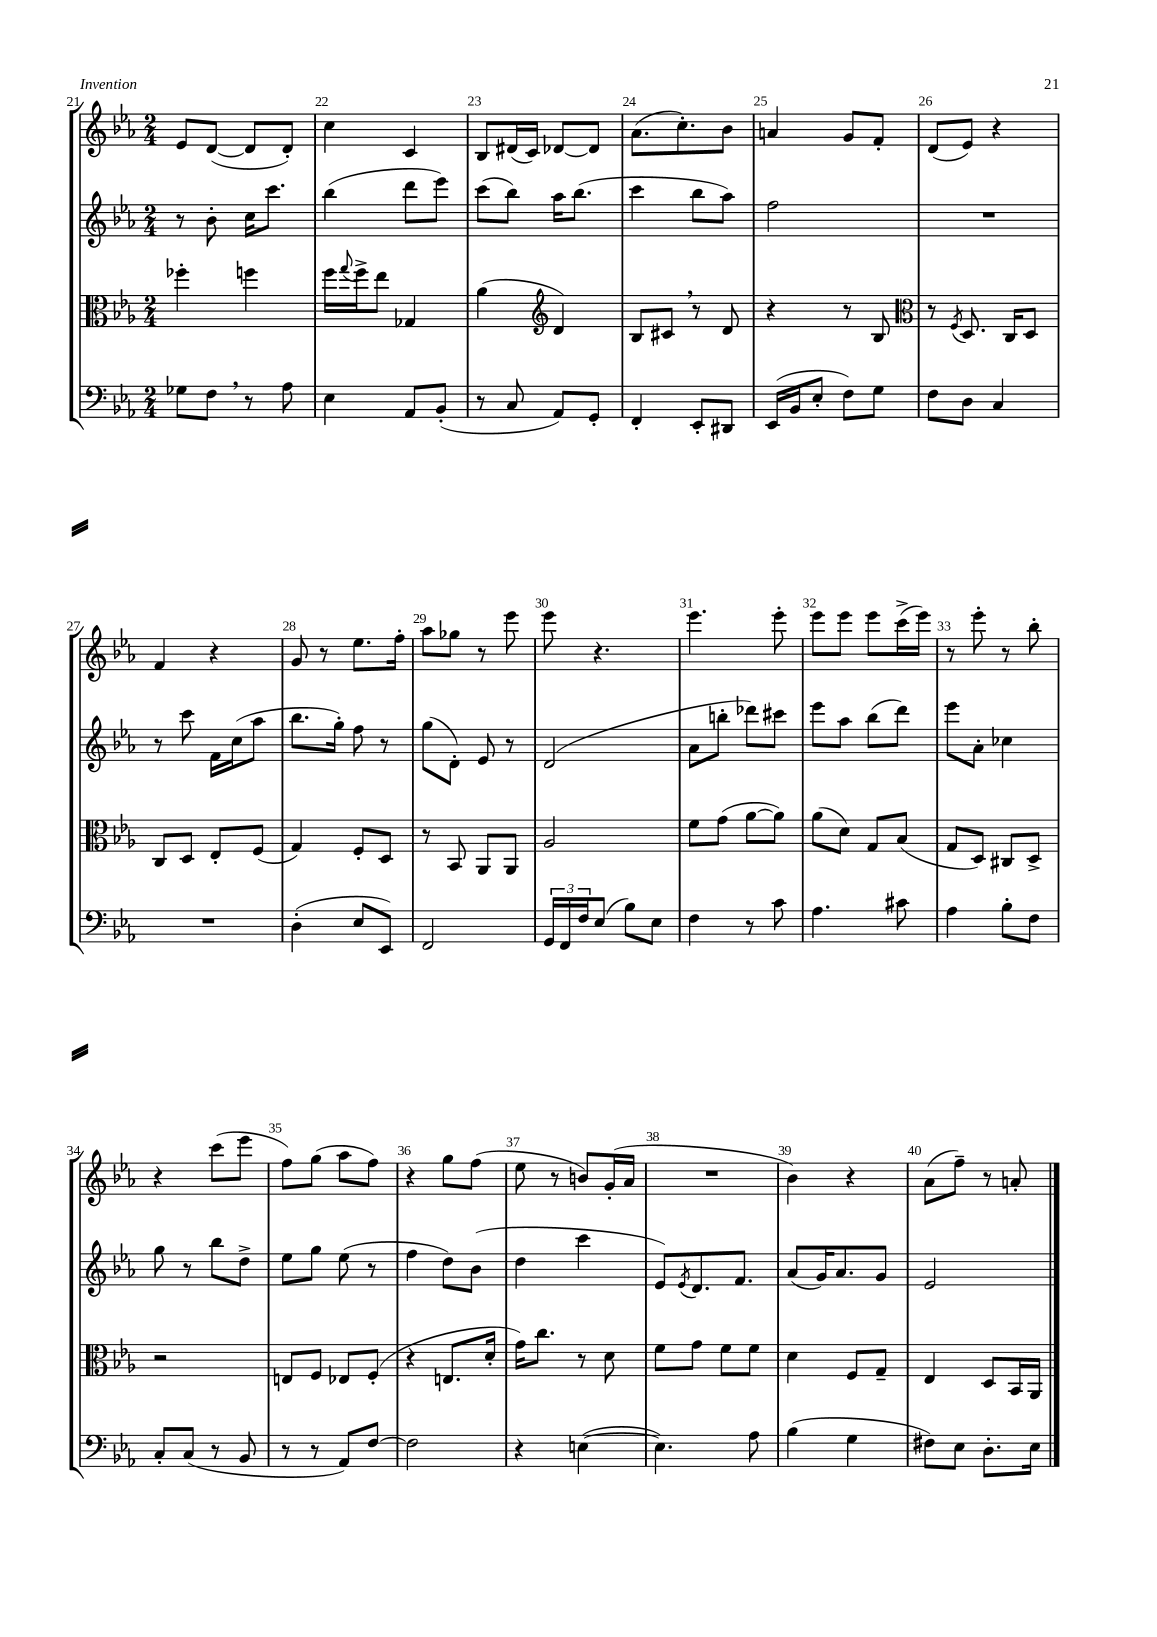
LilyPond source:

<<
\new StaffGroup <<
\new Staff = "s0" {
    \clef treble \key ees \major \numericTimeSignature \time 2/4
    ees'8 d'8~( d'8 d'8-.) |
    c''4 c'4 |
    bes8 dis'16( c'16) des'8~ des'8 |
    aes'8.( c''8.-.) bes'8 |
    a'4 g'8 f'8-. |
    d'8( ees'8) r4 |
    f'4 r4 |
    g'8 r8 ees''8. f''16-. |
    aes''8 ges''8 r8 ees'''8 |
    ees'''8 r4. |
    ees'''4. ees'''8-. |
    ees'''8 ees'''8 ees'''8 c'''16->( ees'''16) |
    r8 ees'''8-. r8 bes''8-. |
    r4 c'''8( ees'''8 |
    f''8) g''8( aes''8 f''8) |
    r4 g''8 f''8( |
    ees''8 r8 b'8) g'16-.( aes'16 |
    R2 |
    bes'4) r4 |
    aes'8( f''8--) r8 a'8-. \bar "|." |
}
\new Staff = "s1" {
    \clef treble \key ees \major \numericTimeSignature \time 2/4
    r8 bes'8-. c''16 c'''8. |
    bes''4( d'''8 ees'''8) |
    c'''8( bes''8) aes''16 bes''8.( |
    c'''4 bes''8 aes''8) |
    f''2 |
    R2 |
    r8 c'''8 f'16 c''16( aes''8 |
    bes''8. g''16-.) f''8 r8 |
    g''8( d'8-.) ees'8 r8 |
    d'2( |
    aes'8 b''8-. des'''8) cis'''8 |
    ees'''8 aes''8 bes''8( d'''8) |
    ees'''8 aes'8-. ces''4 |
    g''8 r8 bes''8 d''8-> |
    ees''8 g''8 ees''8( r8 |
    f''4 d''8) bes'8( |
    d''4 c'''4 |
    ees'8) \acciaccatura { ees'8 } d'8. f'8. |
    aes'8( g'16) aes'8. g'8 |
    ees'2 \bar "|." |
}
\new Staff = "s2" {
    \clef alto \key ees \major \numericTimeSignature \time 2/4
    fes''4-. f''4 |
    f''16 \appoggiatura { g''8 } f''16-> ees''8 ges4 |
    aes'4( \clef treble d'4) |
    bes8 cis'8 \breathe r8 d'8 |
    r4 r8 bes8 |
    \clef alto r8 \acciaccatura { f8 } d8. c16 d8 |
    c8 d8 ees8-. f8( |
    g4) f8-. d8 |
    r8 bes,8 aes,8 aes,8 |
    aes2 |
    f'8 g'8( aes'8~ aes'8) |
    aes'8( d'8) g8 bes8( |
    g8 d8) cis8 d8-> |
    r2 |
    e8 f8 ees8 f8-.( |
    r4 e8. d'16-. |
    g'16) c''8. r8 d'8 |
    f'8 g'8 f'8 f'8 |
    d'4 f8 g8-- |
    ees4 d8 bes,16 aes,16 \bar "|." |
}
\new Staff = "s3" {
    \clef bass \key ees \major \numericTimeSignature \time 2/4
    ges8 f8 \breathe r8 aes8 |
    ees4 aes,8 bes,8-.( |
    r8 c8 aes,8) g,8-. |
    f,4-. ees,8-. dis,8 |
    ees,16( bes,16 ees8-. f8) g8 |
    f8 d8 c4 |
    R2 |
    d4-.( ees8 ees,8) |
    f,2 |
    \tuplet 3/2 { g,16 f,16 f16 } ees8( bes8) ees8 |
    f4 r8 c'8 |
    aes4. cis'8 |
    aes4 bes8-. f8 |
    c8-. c8( r8 bes,8 |
    r8 r8 aes,8) f8~ |
    f2 |
    r4 e4~( |
    e4.) aes8 |
    bes4( g4 |
    fis8) ees8 d8.-. ees16 \bar "|." |
}
>>
>>
\layout { \context { \Score currentBarNumber = #21 \override BarNumber.break-visibility = ##(#f #t #t) barNumberVisibility = #all-bar-numbers-visible } }
